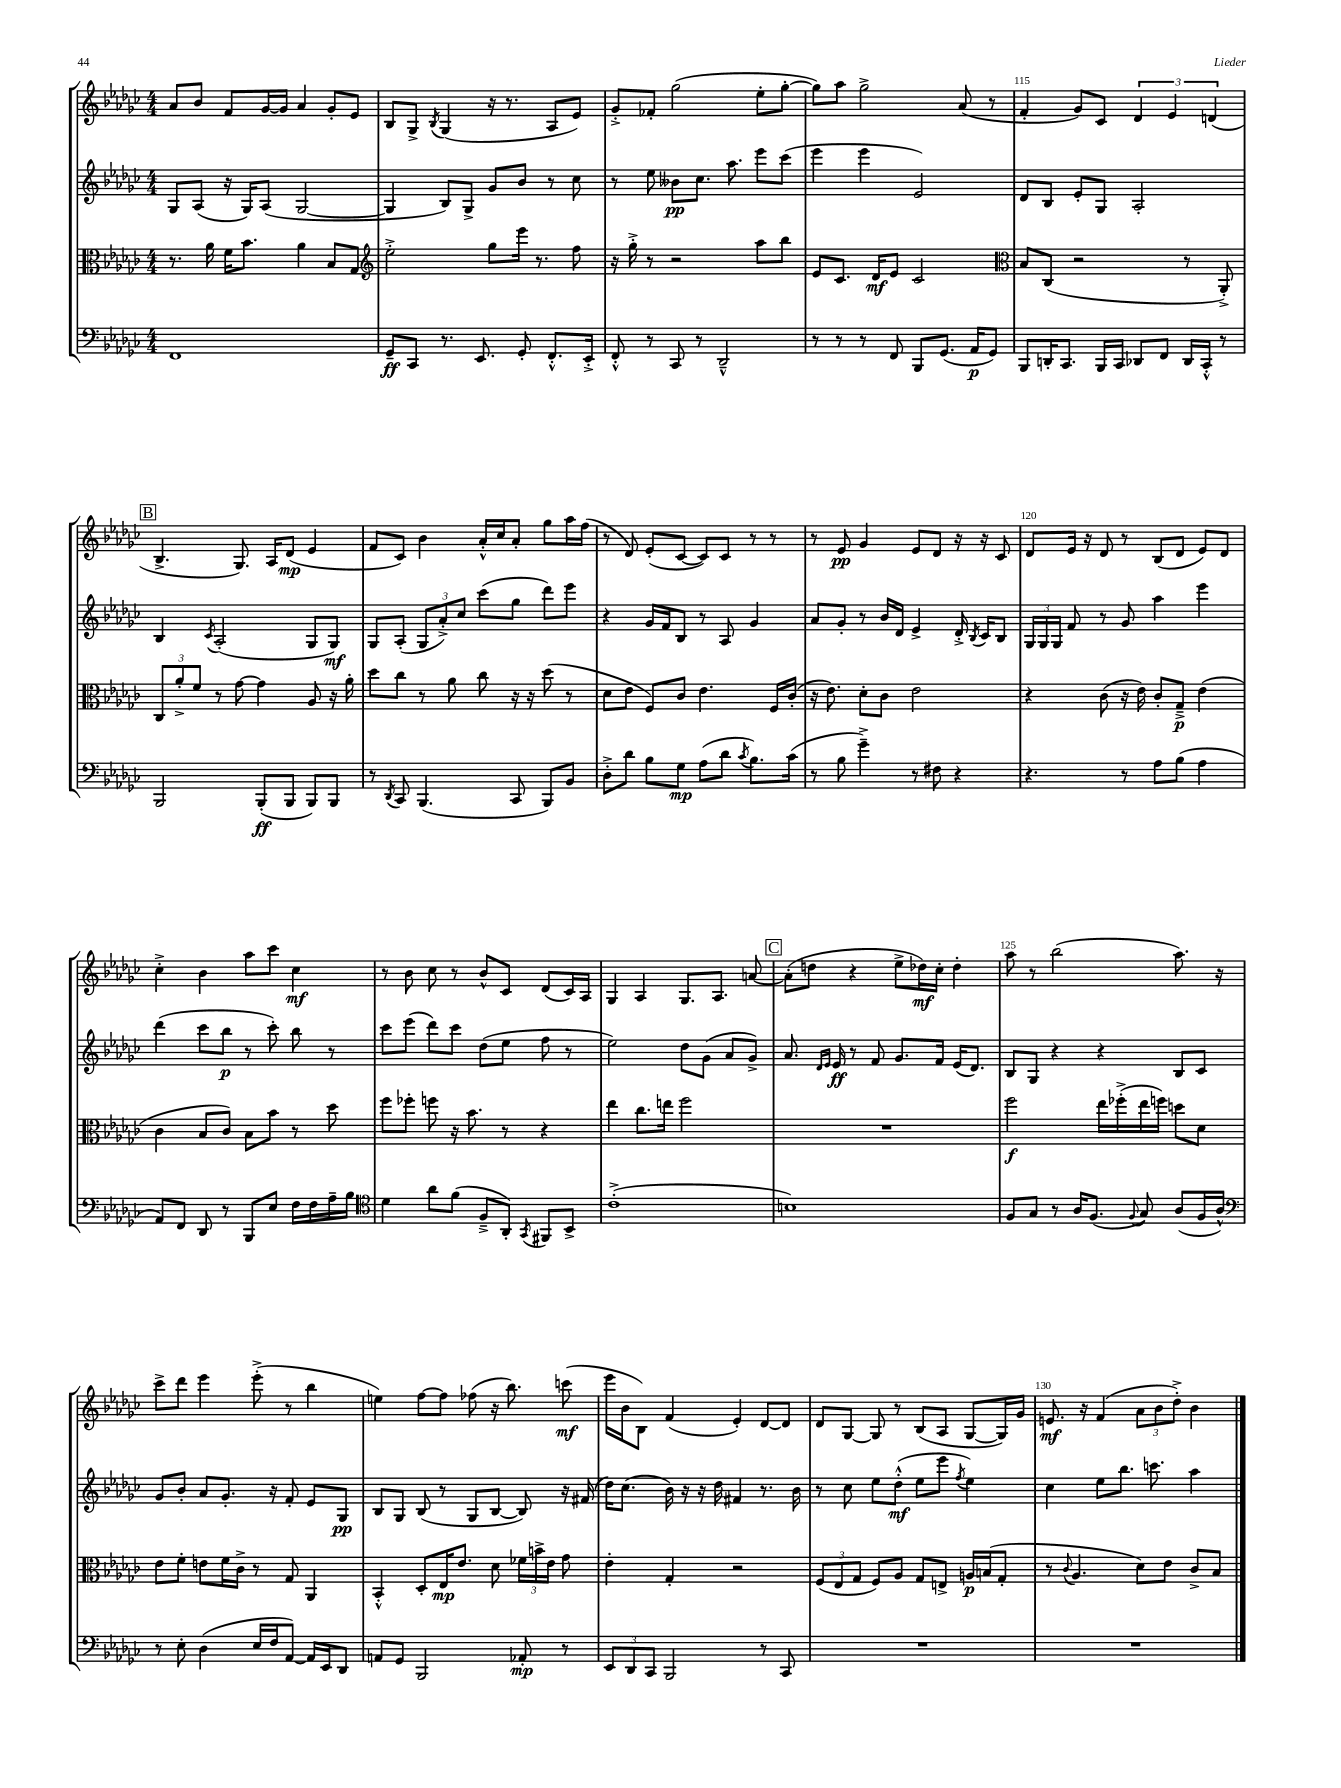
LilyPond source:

<<
\new StaffGroup <<
\new Staff = "s0" {
    \clef treble \key ges \major \numericTimeSignature \time 4/4
    \autoBeamOff aes'8[ bes'8] f'8[ ges'16~ ges'16] aes'4 ges'8[-. ees'8] |
    bes8[ ges8]-> \acciaccatura { bes8 } ges4( r16 r8. aes8[ ees'8]) |
    ges'8[-.-> fes'8]-. ges''2( ees''8[-. ges''8]~-. |
    ges''8[) aes''8] ges''2-> aes'8( r8 |
    f'4-. ges'8[) ces'8] \tuplet 3/2 { des'4 ees'4 d'4( } |
    \mark \markup { \box "B" } bes4.-> ges8.) aes16[ des'8]\mp( ees'4 |
    f'8[ ces'8]) bes'4 aes'16[-.-^ ces''16 aes'8]-. ges''8[ aes''16 f''16]( |
    r8 des'8) ees'8[-.( ces'8]~ ces'8[) ces'8] r8 r8 |
    r8 ees'8\pp ges'4 ees'8[ des'8] r16 r16 ces'8 |
    des'8[ ees'16] r16 des'8 r8 bes8[( des'8] ees'8[) des'8] |
    ces''4-.-> bes'4 aes''8[ ces'''8] ces''4\mf |
    r8 bes'8 ces''8 r8 bes'8[-^ ces'8] des'8[( ces'16) aes16] |
    ges4 aes4 ges8.[ aes8.] a'8~ |
    \mark \markup { \box "C" } a'8[-.( d''8] r4 ees''8[-> des''16\mf) ces''16]-. des''4-. |
    aes''8 r8 bes''2( aes''8.) r16 |
    ces'''8[-> des'''8] ees'''4 ees'''8-.->( r8 bes''4 |
    e''4) f''8[~ f''8] fes''8( r16 bes''8.) c'''8\mf( |
    ees'''16[ bes'16 bes8]) f'4( ees'4-.) des'8[~ des'8] |
    des'8[ ges8]~ ges8 r8 bes8[( aes8] ges8[~ ges16) ges'16] |
    e'8.\mf r16 f'4( \tuplet 3/2 { aes'8[ bes'8 des''8]-.->) } bes'4 \bar "|." |
}
\new Staff = "s1" {
    \clef treble \key ges \major \numericTimeSignature \time 4/4
    \autoBeamOff ges8[ aes8]( r16 ges16[) aes8]( ges2~ |
    ges4 bes8[) ges8]-> ges'8[ bes'8] r8 ces''8 |
    r8 ees''8 beses'8[\pp ces''8.] aes''8. ees'''8[ ces'''8]( |
    ees'''4 ees'''4 ees'2) |
    des'8[ bes8] ees'8[-. ges8] aes2-. |
    \mark \markup { \box "B" } bes4 \acciaccatura { ces'8 } aes2-.( ges8[ ges8]\mf) |
    ges8[ aes8]-.( \tuplet 3/2 { ges8[ aes'8-.->) ces''8] } ces'''8[( ges''8] des'''8[) ees'''8] |
    r4 ges'16[ f'16 bes8] r8 aes8 ges'4 |
    aes'8[ ges'8]-. r8 bes'16[ des'16] ees'4-> des'16-.-> \acciaccatura { bes8 } ces'16[ bes8] |
    \tuplet 3/2 { ges16[ ges16 ges16] } f'8 r8 ges'8 aes''4 ees'''4 |
    des'''4( ces'''8[ bes''8]\p r8 ces'''8-.) bes''8 r8 |
    ces'''8[ ees'''8]( des'''8[) ces'''8] des''8[( ees''8] f''8 r8 |
    ees''2) des''8[ ges'8]( aes'8[ ges'8]->) |
    \mark \markup { \box "C" } aes'8. \grace { des'16[ ees'16] } ees'16\ff r8 f'8 ges'8.[ f'16] ees'16[( des'8.]) |
    bes8[ ges8] r4 r4 bes8[ ces'8] |
    ges'8[ bes'8]-. aes'8[ ges'8.]-. r16 f'8-. ees'8[ ges8]\pp |
    bes8[ ges8] bes8( r8 ges8[ bes8]~ bes8) r16 fis'16( |
    des''16[) ces''8.]( bes'16) r16 r16 des''16 fis'4 r8. bes'16 |
    r8 ces''8 ees''8[ des''8]-.-^\mf( ees''8[ ees'''8] \acciaccatura { f''8 } ees''4) |
    ces''4 ees''8[ bes''8.] c'''8. aes''4 \bar "|." |
}
\new Staff = "s2" {
    \clef alto \key ges \major \numericTimeSignature \time 4/4
    \autoBeamOff r8. aes'16 f'16[ bes'8.] aes'4 bes8[ ges8] |
    \clef treble ees''2-.-> ges''8[ ees'''16] r8. f''8 |
    r16 ges''16-.-> r8 r2 aes''8[ bes''8] |
    ees'8[ ces'8.] des'16[\mf ees'8] ces'2 |
    \clef alto bes8[ ces8]( r2 r8 aes,8-.->) |
    \mark \markup { \box "B" } \tuplet 3/2 { ces8[ aes'8-.-> f'8] } r8 ges'8~ ges'4 aes8 r16 aes'16-. |
    des''8[ ces''8] r8 aes'8 ces''8 r16 r16 des''8( r8 |
    des'8[ ees'8] f8[) ces'8] ees'4. f16[ ces'16]-.( |
    r16 ees'8.) des'8[-. ces'8] ees'2 |
    r4 ces'8( r16 ees'16) ces'8[-. ges8]--->\p ees'4( |
    ces'4 bes8[ ces'8]) bes8[ bes'8] r8 des''8 |
    f''8[ fes''8]-. f''8 r16 bes'8. r8 r4 |
    ees''4 ces''8.[ e''16] f''2 |
    \mark \markup { \box "C" } R1 |
    f''2\f ees''16[ fes''16-.->( ees''16 f''16]) d''8[ des'8] |
    ees'8[ f'8]-. e'8[ f'16 ces'16]-> r8 ges8 aes,4 |
    bes,4-.-^ des8[-. ees16\mp ees'8.] des'8 \tuplet 3/2 { fes'16[ b'16-> ees'16] } ges'8 |
    ees'4-. ges4-. r2 |
    \tuplet 3/2 { f8[( ees8 ges8] } f8[) aes8] ges8[ e8]-> a16[\p b16( ges8]-. |
    r8 \appoggiatura { ces'8 } aes4. des'8[) ees'8] ces'8[-> bes8] \bar "|." |
}
\new Staff = "s3" {
    \clef bass \key ges \major \numericTimeSignature \time 4/4
    \autoBeamOff f,1 |
    ges,8[--\ff ces,8] r8. ees,8. ges,8-. f,8.[-.-^ ees,16]-.-> |
    f,8-.-^ r8 ces,8 r8 des,2---^ |
    r8 r8 r8 f,8 bes,,8[ ges,8.]( aes,16[\p ges,8]) |
    bes,,8[ d,16-. ces,8.] bes,,16[ ces,16] des,8[ f,8] des,16[ ces,16]-.-^ r8 |
    \mark \markup { \box "B" } bes,,2 bes,,8[-.\ff( bes,,8] bes,,8[) bes,,8] |
    r8 \acciaccatura { des,8 } ces,8 bes,,4.( ces,8 bes,,8[) bes,8] |
    des8[-.-> des'8] bes8[ ges8]\mp aes8[( des'8] \acciaccatura { ces'8 } bes8.[) ces'16]( |
    r8 bes8 ges'4--->) r8 fis8 r4 |
    r4. r8 aes8[ bes8]( aes4 |
    aes,8[) f,8] des,8 r8 bes,,8[ ees8] f16[ f16 aes16-- bes16] |
    \clef tenor des'4 aes'8[ f'8]( f8[---> aes,8]-.) \acciaccatura { ges,8 } fis,8[ bes,8]-> |
    ces'1-.->( |
    \mark \markup { \box "C" } b1) |
    f8[ ges8] r8 aes16[ f8.]( \appoggiatura { f8 } ges8) aes8[( f16 aes16]-^) |
    \clef bass r8 ees8-. des4( ees16[ f16 aes,8]~) aes,16[ ees,16 des,8] |
    a,8[ ges,8] bes,,2 aes,8-.\mp r8 |
    \tuplet 3/2 { ees,8[ des,8 ces,8] } bes,,2 r8 ces,8 |
    R1 |
    R1 \bar "|." |
}
>>
>>
\layout { \context { \Score currentBarNumber = #111 \override BarNumber.break-visibility = ##(#f #t #t) barNumberVisibility = #(every-nth-bar-number-visible 5) } }
